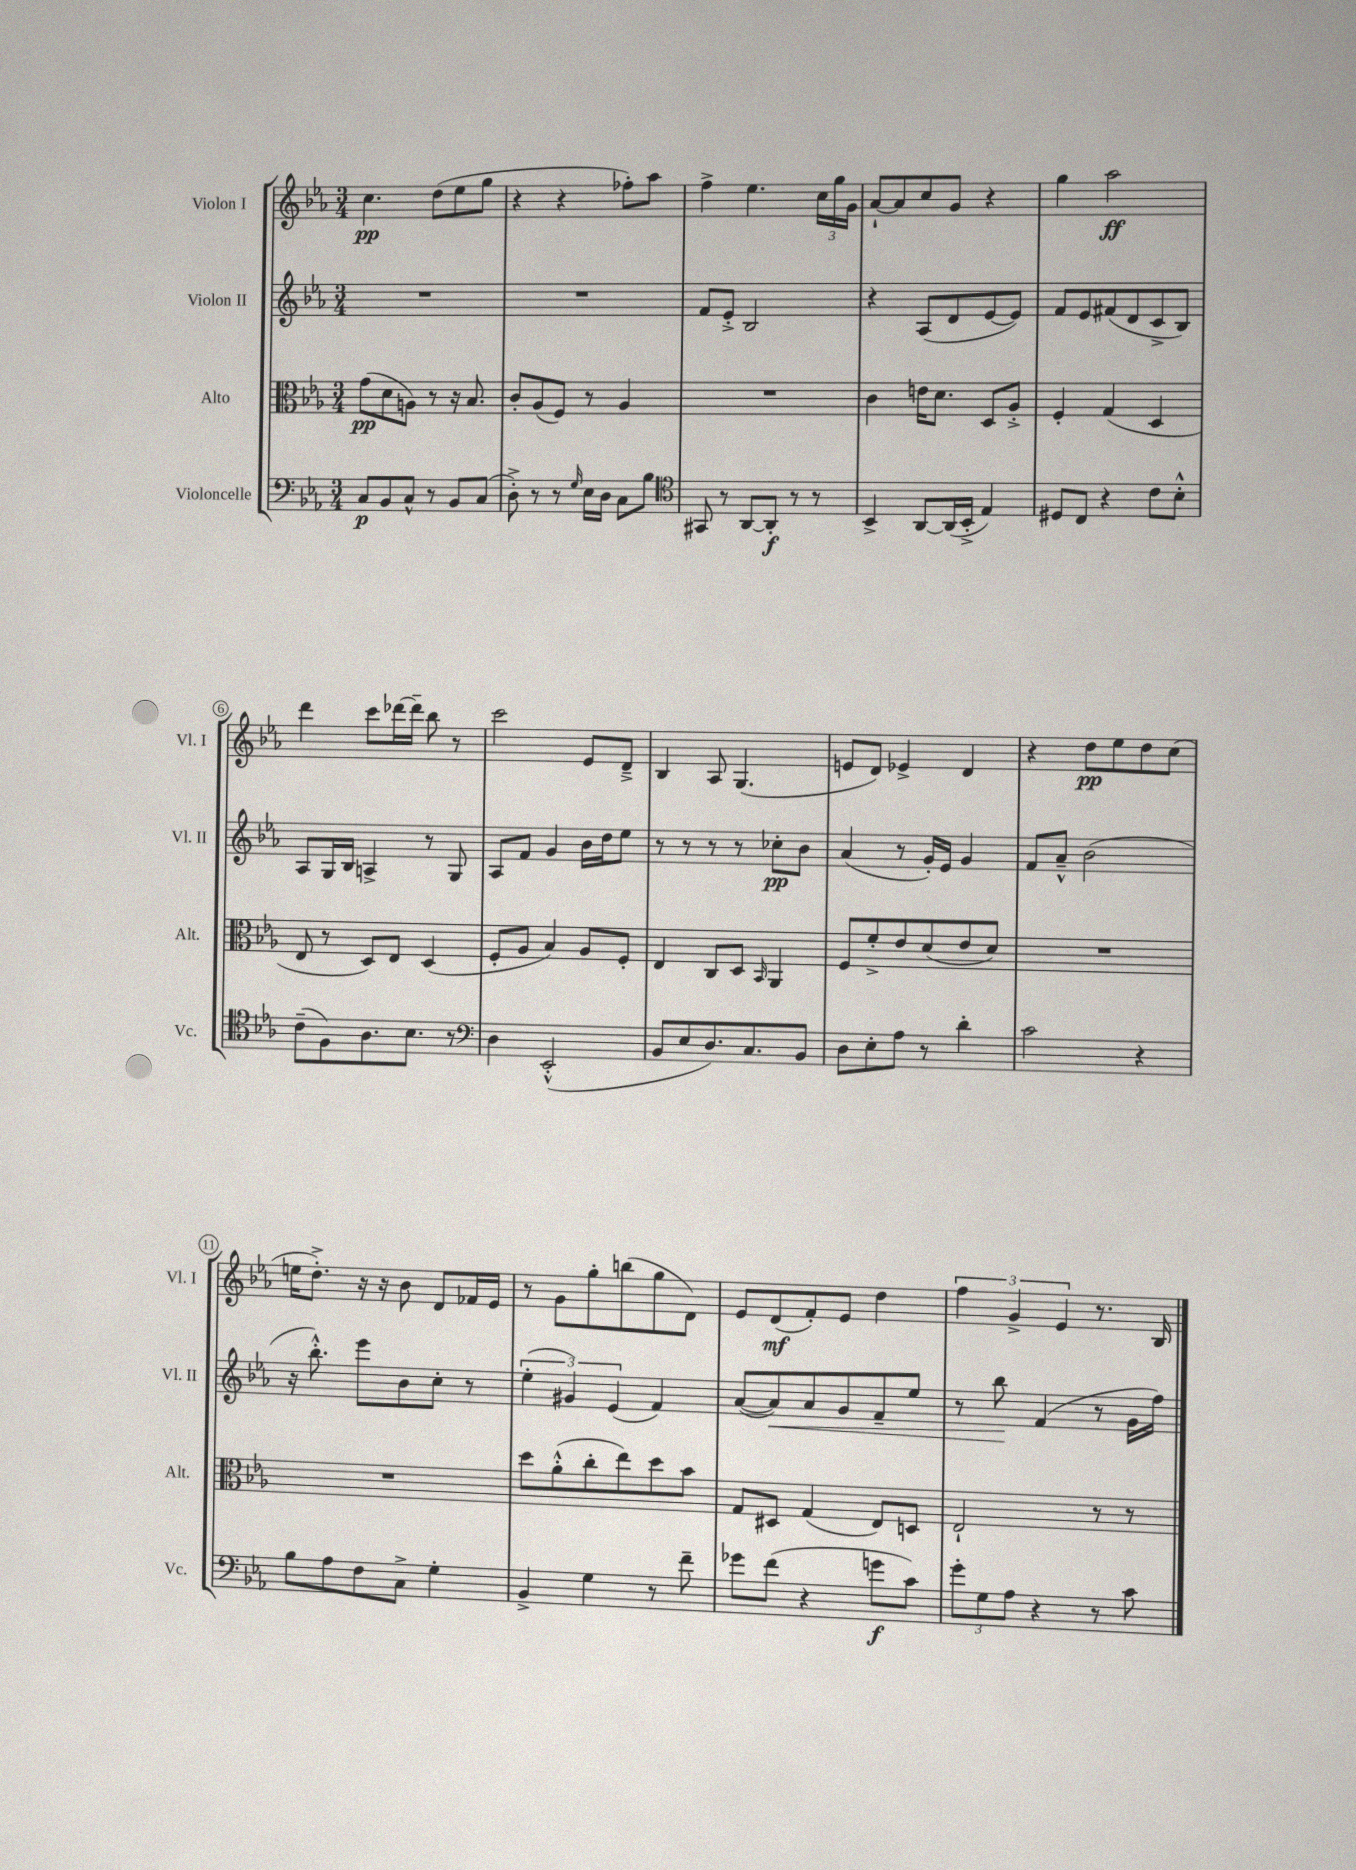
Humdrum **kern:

**kern	**kern	**kern	**kern
*staff4	*staff3	*staff2	*staff1
*clefF4	*clefC3	*clefG2	*clefG2
*k[b-e-a-]	*k[b-e-a-]	*k[b-e-a-]	*k[b-e-a-]
*M3/4	*M3/4	*M3/4	*M3/4
8C	(8g	2.r	4.cc
8BB-	8d	.	.
8C^^	8A)	.	.
8r	8r	.	(8dd
8BB-	16r	.	8ee-
.	8.B-	.	.
(8C	.	.	8gg
=	=	=	=
8D'^)	8c'	2.r	4r
8r	(8A-	.	.
8r	8F)	.	4r
16qqG	.	.	.
16E-	8r	.	.
16D	.	.	.
8C	4A-	.	8ff-')
8B-	.	.	8aa-
=	=	=	=
*clefC4	*	*	*
8GG#	2.r	8f	4ff^
8r	.	8e-'^	.
[8AA-	.	2B-	4.ee-
8AA-']	.	.	.
8r	.	.	.
8r	.	.	24cc
.	.	.	24gg
.	.	.	24g
=	=	=	=
4BB-^	4c	4r	[8a-`
.	.	.	8a-]
[8AA-	16e	(8A-	8cc
.	8.d	.	.
(16AA-]	.	8d	8g
16BB-'^	.	.	.
4E-)	8D	[8e-	4r
.	8A-'^	8e-])	.
=	=	=	=
8D#	4F'	8f	4gg
8C	.	8e-	.
4r	(4G	(8f#	2aa-
.	.	8d	.
8c	4D	8c^	.
8B-'^^	.	8B-)	.
=	=	=	=
(8c~	8E-	8A-	4ddd
8F)	8r	16G	.
.	.	16B-	.
8.A-	8D)	4A^	8ccc
.	8E-	.	[16ddd-
8.B-	.	.	16ddd-~]
.	(4D	8r	8bb-
8r	.	8G	8r
=	=	=	=
*clefF4	*	*	*
4D	8F'	8A-	2ccc
.	8A-	8f	.
(2EE-'^^	4B-)	4g	.
.	8A-	16b-	8e-
.	.	16dd	.
.	8F'	8ee-	8d~^
=	=	=	=
8BB-	4E-	8r	4B-
8E-	.	8r	.
8.D)	8C	8r	8A-
.	8D	8r	(4.G
8.C	.	.	.
.	16qqBB-	.	.
.	4AA-	8cc-'	.
8BB-	.	8b-	.
=	=	=	=
8D	8F	(4a-	8e
8E-'	8f'^	.	8d)
8A-	8e-	8r	4e-^
8r	(8d	16g')	.
.	.	16e-	.
4d'	8e-	4g	4d
.	8d)	.	.
=	=	=	=
2c	2.r	8f	4r
.	.	8a-~^^	.
.	.	(2b-	8dd
.	.	.	8ee-
4r	.	.	8dd
.	.	.	(8cc
=	=	=	=
8B-	2.r	16r	16ee
.	.	8.bb-'^^)	8.dd'^)
8A-	.	.	.
8F	.	8eee-	16r
.	.	.	16r
8C^	.	8b-	8b-
4G'	.	8cc'	8d
.	.	8r	16f-
.	.	.	16e-
=	=	=	=
4BB-^	8dd	(6ee-'	8r
.	(8a-'^^	.	8g
.	.	6g#)	.
4G	8cc'	.	8gg'
.	.	(6e-	.
.	8ee-)	.	(8bb
8r	8dd	4f)	8gg
8f~	8b-	.	8d)
=	=	=	=
8g-	8G	([8a-	8e-
(8f	8D#	8a-])	(8d
4r	(4G	8a-	8f')
.	.	8g	8e-
8g	8E-)	8f~	4dd
8c)	8D	8ee-	.
=	=	=	=
12g'	2E-`	8r	6ff
12G	.	.	.
.	.	8bb-	.
12A-	.	.	6g^
4r	.	(4f	.
.	.	.	6e-
8r	8r	8r	8.r
8c	8r	16g	.
.	.	16ff)	16B-
==	==	==	==
*-	*-	*-	*-
